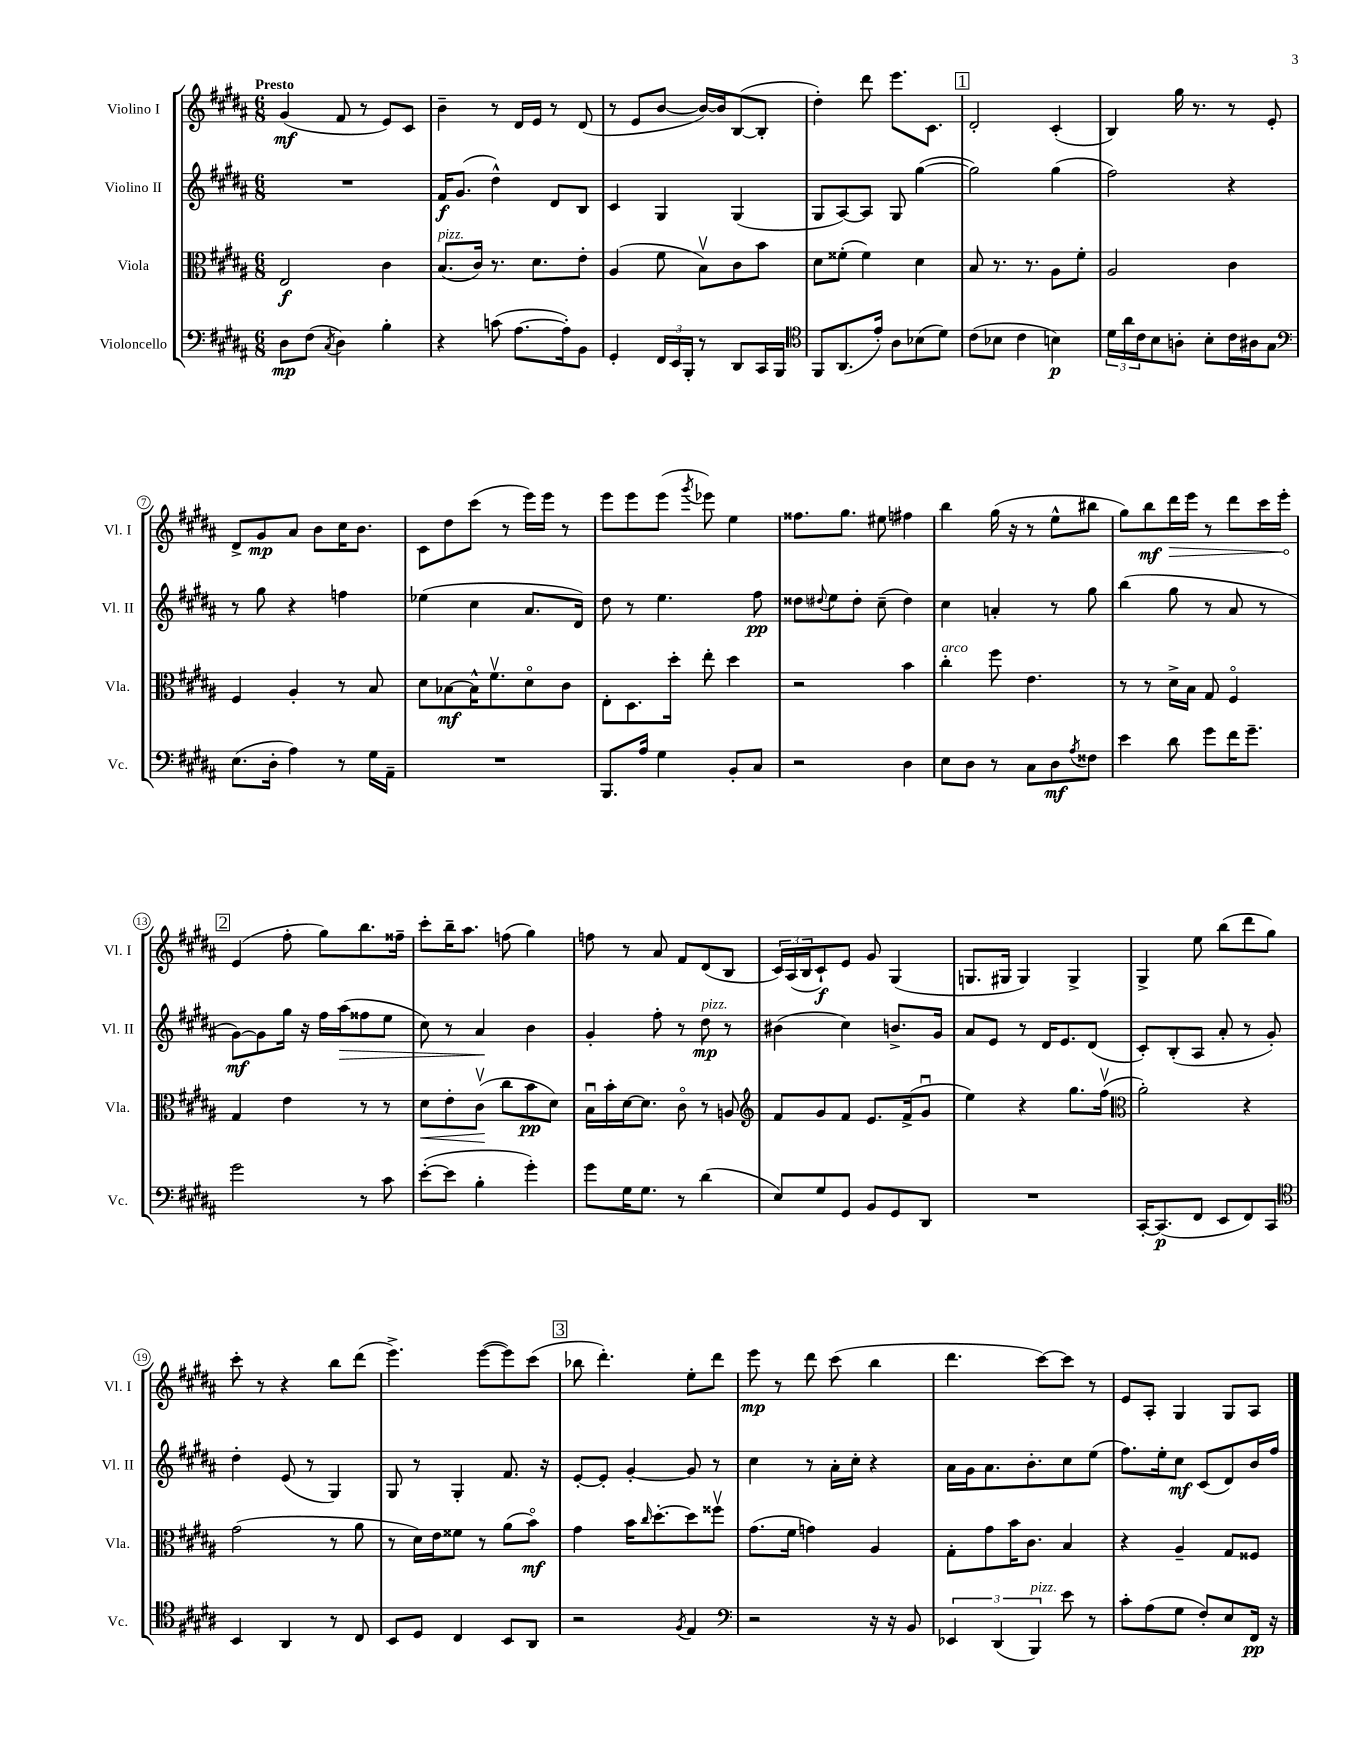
<<
\new StaffGroup <<
\new Staff = "s0" \with { instrumentName = "Violino I" shortInstrumentName = "Vl. I" } {
    \clef treble \key b \major \numericTimeSignature \time 6/8 \tempo "Presto"
    gis'4\mf( fis'8 r8 e'8) cis'8 |
    b'4-- r8 dis'16 e'16 r8 dis'8( |
    r8 e'8 b'8~ b'16~) b'16 b8~( b8-. |
    dis''4-.) dis'''8 e'''8. cis'8. |
    \mark \markup { \box "1" } dis'2-. cis'4-.( |
    b4) gis''16 r8. r8 e'8-. |
    dis'8-> gis'8\mp ais'8 b'8 cis''16 b'8. |
    cis'8 dis''8 cis'''8( r8 e'''16) e'''16 r8 |
    e'''8 e'''8 e'''8( \acciaccatura { gis'''8 } ees'''8) e''4 |
    fisis''8. gis''8. eis''8 fis''4 |
    b''4 gis''16( r16 r8 e''8-^ bis''8 |
    gis''8) b''8\mf \once \override Hairpin.circled-tip = ##t dis'''16\> e'''16 r8 dis'''8 cis'''16 e'''16-.\! |
    \mark \markup { \box "2" } e'4( fis''8-. gis''8) b''8. fisis''16-- |
    cis'''8-. b''16-- ais''8. f''8( gis''4) |
    f''8 r8 ais'8 fis'8 dis'8( b8 |
    \tuplet 3/2 { cis'16) ais16( b16 } cis'8-!\f) e'8 gis'8 gis4( |
    g8. gis16 gis4) gis4-> |
    gis4-> e''8 b''8( dis'''8 gis''8) |
    cis'''8-. r8 r4 b''8 dis'''8( |
    e'''4.->) e'''8~( e'''8) cis'''8( |
    \mark \markup { \box "3" } bes''8 dis'''4.-.) e''8-. dis'''8 |
    e'''8\mp r8 dis'''8 cis'''8( b''4 |
    dis'''4. cis'''8~) cis'''8 r8 |
    e'8 ais8-. gis4 gis8 ais8 \bar "|." |
}
\new Staff = "s1" \with { instrumentName = "Violino II" shortInstrumentName = "Vl. II" } {
    \clef treble \key b \major \numericTimeSignature \time 6/8
    R2. |
    fis'16\f gis'8.( dis''4-^) dis'8 b8 |
    cis'4 gis4 gis4( |
    gis8 ais8~) ais8 gis8 gis''4~( |
    \mark \markup { \box "1" } gis''2) gis''4( |
    fis''2) r4 |
    r8 gis''8 r4 f''4 |
    ees''4( cis''4 ais'8. dis'16) |
    dis''8 r8 e''4. fis''8\pp |
    disis''8 \appoggiatura { dis''8 } e''8 dis''8-. cis''8--( dis''4) |
    cis''4 a'4-. r8 gis''8 |
    b''4( gis''8 r8 ais'8 r8 |
    \mark \markup { \box "2" } gis'8~\mf) gis'8 gis''16 r16 fis''16 ais''16\>( fisis''8 e''8 |
    cis''8) r8 ais'4\! b'4 |
    gis'4-. fis''8-. r8 dis''8\mp^\markup { \italic "pizz." } r8 |
    bis'4( cis''4) b'8.-> gis'16 |
    ais'8 e'8 r8 dis'16 e'8. dis'8( |
    cis'8-.) b8-.( ais8 ais'8-. r8 gis'8-.) |
    dis''4-. e'8( r8 gis4) |
    gis8 r8 gis4-. fis'8. r16 |
    \mark \markup { \box "3" } e'8~-. e'8-. gis'4~-. gis'8 r8 |
    cis''4 r8 ais'16-. cis''16-. r4 |
    ais'16 gis'16 ais'8. b'8.-. cis''8 e''8( |
    fis''8.) e''16-. cis''8\mf cis'8( dis'8) b'16 fis''16 \bar "|." |
}
\new Staff = "s2" \with { instrumentName = "Viola" shortInstrumentName = "Vla." } {
    \clef alto \key b \major \numericTimeSignature \time 6/8
    e2\f cis'4 |
    b8.^\markup { \italic "pizz." }( cis'16) r8. dis'8. e'8-. |
    ais4( fis'8 b8\upbow) cis'8 b'8 |
    dis'8 fisis'8-.( fisis'4) dis'4 |
    \mark \markup { \box "1" } b8 r8. r8. ais8 fis'8-. |
    ais2 cis'4 |
    fis4 ais4-. r8 b8 |
    dis'8 bes8~\mf bes16-^ fis'8.\upbow dis'8\flageolet cis'8 |
    e8-. dis8. dis''16-. e''8-. dis''4 |
    r2 b'4 |
    cis''4-.^\markup { \italic "arco" } fis''8 e'4. |
    r8 r8 dis'16-> b16 gis8 fis4\flageolet |
    \mark \markup { \box "2" } gis4 e'4 r8 r8 |
    dis'8\< e'8-. cis'8\upbow\!( cis''8 b'8\pp dis'8) |
    b16\downbow b'16-. dis'16~ dis'8. cis'8\flageolet r8 a8 |
    \clef treble fis'8 gis'8 fis'8 e'8. fis'16->( gis'8\downbow |
    e''4) r4 gis''8. fis''16\upbow( |
    \clef alto ais'2-.) r4 |
    gis'2( r8 ais'8 |
    r8 dis'16) e'16 fisis'8 r8 ais'8( b'8\flageolet\mf) |
    \mark \markup { \box "3" } gis'4 b'16 \grace { cis''16 } dis''8.~-. dis''8 fisis''8\upbow |
    gis'8.( fis'16 g'4) ais4 |
    gis8-. gis'8 b'16 cis'8. b4 |
    r4 ais4-- gis8 fisis8 \bar "|." |
}
\new Staff = "s3" \with { instrumentName = "Violoncello" shortInstrumentName = "Vc." } {
    \clef bass \key b \major \numericTimeSignature \time 6/8
    dis8\mp fis8( \acciaccatura { cis8 } dis4) b4-. |
    r4 c'8( ais8.~ ais16-.) b,8 |
    gis,4-. \tuplet 3/2 { fis,16 e,16 b,,16-. } r8 dis,8 cis,16 b,,16 |
    \clef tenor fis,8 ais,8.( e'16-.) ais8 bes8( dis'8) |
    \mark \markup { \box "1" } cis'8( bes8 cis'4 b4\p) |
    \tuplet 3/2 { dis'16 ais'16 cis'16 } b8 a8-. b8-. cis'16 ais16 gis8 |
    \clef bass e8.( dis16-. ais4) r8 gis16 ais,16-- |
    R2. |
    b,,8. ais16 gis4 b,8-. cis8 |
    r2 dis4 |
    e8 dis8 r8 cis8 dis8\mf \acciaccatura { ais8 } fisis8 |
    e'4 dis'8 gis'8 fis'16 gis'8.-- |
    \mark \markup { \box "2" } gis'2 r8 cis'8 |
    e'8~-.( e'8 b4-. gis'4-.) |
    gis'8 gis16 gis8. r8 dis'4( |
    e8) gis8 gis,8 b,8 gis,8 dis,8 |
    R2. |
    cis,16~-. cis,8.\p( fis,8 e,8 fis,8) cis,8 |
    \clef tenor b,4 ais,4 r8 cis8 |
    b,8 dis8 cis4 b,8 ais,8 |
    \mark \markup { \box "3" } r2 \acciaccatura { fis8 } e4 |
    \clef bass r2 r16 r16 b,8 |
    \tuplet 3/2 { ees,4 dis,4( b,,4^\markup { \italic "pizz." }) } e'8 r8 |
    cis'8-. ais8( gis8 fis8-.) e8 fis,16\pp r16 \bar "|." |
}
>>
>>
\layout { \context { \Score \override BarNumber.stencil = #(make-stencil-circler 0.1 0.3 ly:text-interface::print) } }
